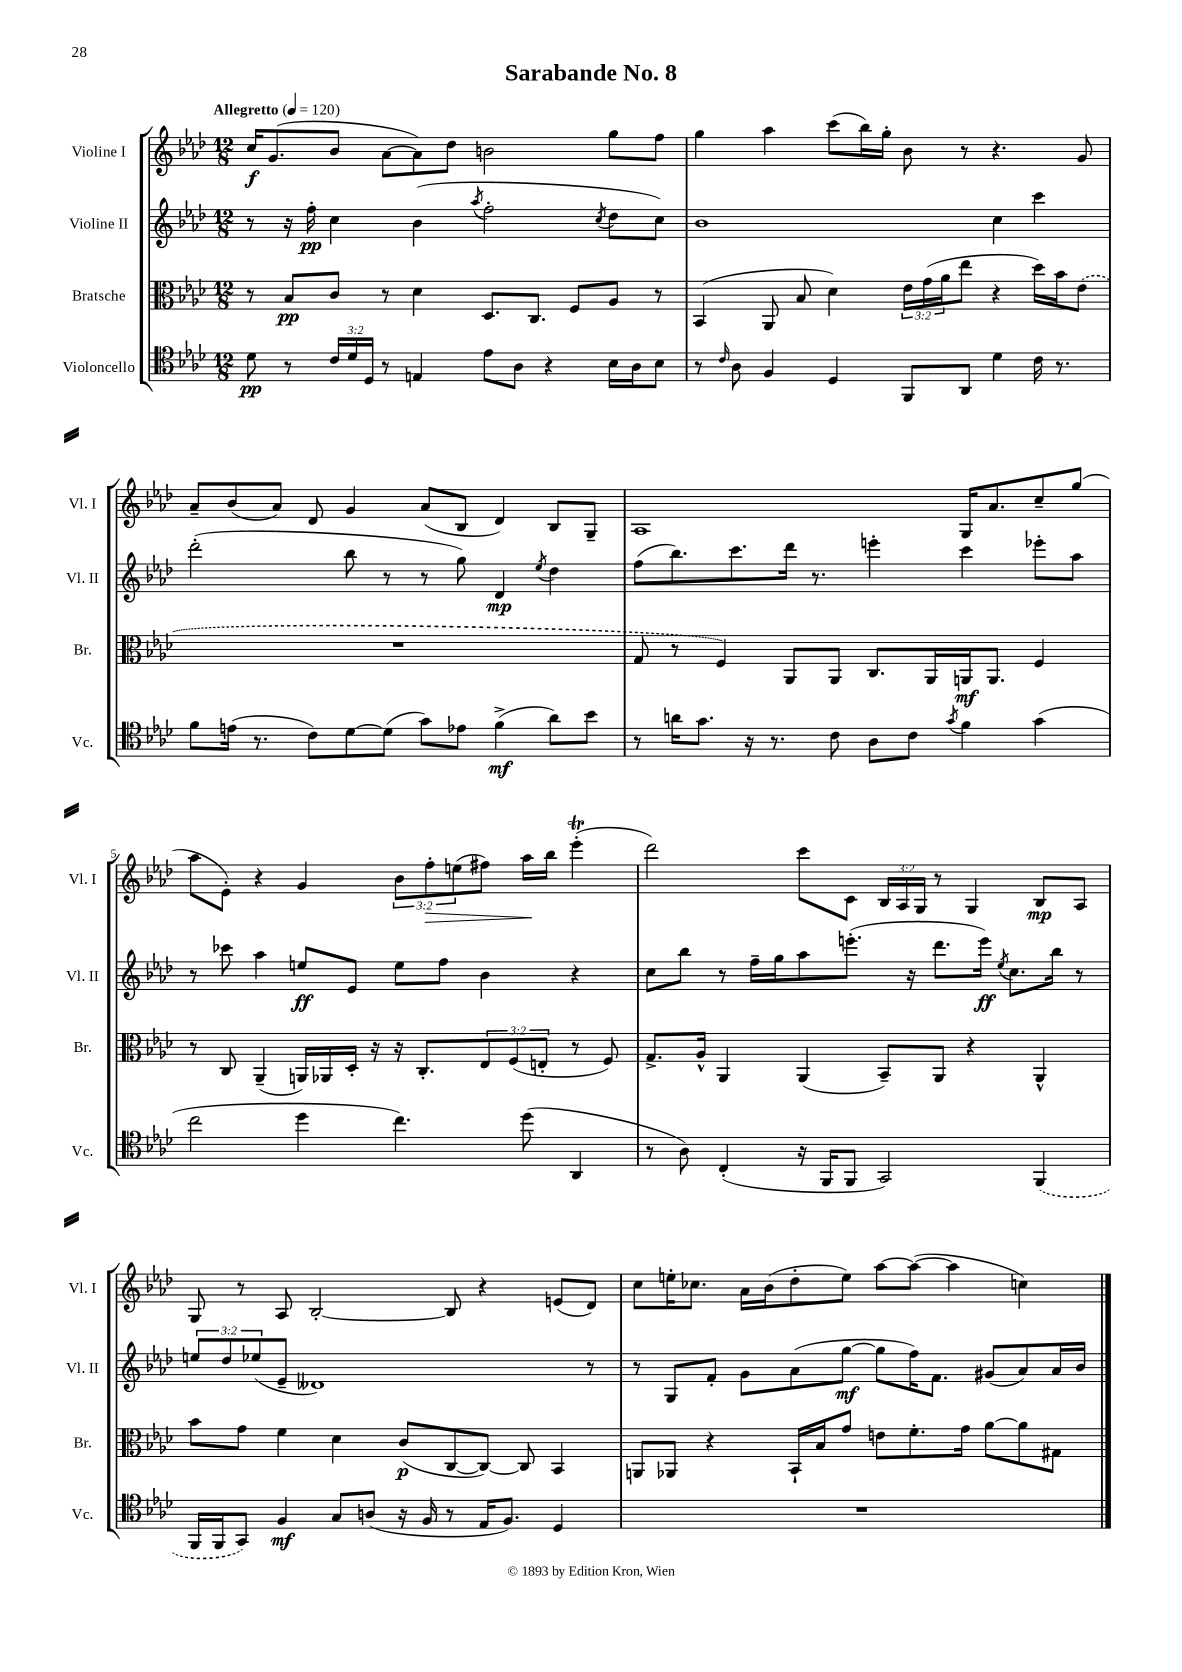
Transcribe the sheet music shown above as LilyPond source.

\header { title = "Sarabande No. 8" }
<<
\new StaffGroup <<
\new Staff = "s0" \with { instrumentName = "Violine I" shortInstrumentName = "Vl. I" } {
    \clef treble \key aes \major \numericTimeSignature \time 12/8 \override Staff.TupletNumber.text = #tuplet-number::calc-fraction-text \tempo "Allegretto" 4 = 120
    c''16\f g'8.( bes'8 aes'8~ aes'8) des''8 b'2 g''8 f''8 |
    g''4 aes''4 c'''8( bes''16) g''16-. bes'8 r8 r4. g'8 |
    aes'8-- bes'8( aes'8) des'8 g'4 aes'8( bes8 des'4) bes8 g8-- |
    aes1 g16 aes'8. c''8-- g''8( |
    aes''8 ees'8-.) r4 g'4 \tuplet 3/2 { bes'8 f''8-.\> e''8( } fis''8) aes''16\! bes''16 ees'''4-.\trill( |
    des'''2) c'''8 c'8 \tuplet 3/2 { bes16 aes16 g16 } r8 g4 bes8\mp aes8 |
    g8 r8 aes8 bes2~-. bes8 r4 e'8( des'8) |
    c''8 e''16-. ces''8. aes'16 bes'16( des''8-. e''8) aes''8~ aes''8~( aes''4 c''4) \bar "|." |
}
\new Staff = "s1" \with { instrumentName = "Violine II" shortInstrumentName = "Vl. II" } {
    \clef treble \key aes \major \numericTimeSignature \time 12/8 \override Staff.TupletNumber.text = #tuplet-number::calc-fraction-text
    r8 r16 f''16-.\pp c''4 bes'4( \acciaccatura { aes''8 } f''2-. \acciaccatura { c''8 } des''8 c''8) |
    bes'1 c''4 c'''4 |
    des'''2-.( bes''8 r8 r8 g''8) des'4\mp \acciaccatura { ees''8 } des''4 |
    f''8( bes''8.) c'''8. des'''16 r8. e'''4-. c'''4 ees'''8-. aes''8 |
    r8 ces'''8 aes''4 e''8\ff ees'8 e''8 f''8 bes'4 r4 |
    c''8 bes''8 r8 f''16-- g''16 aes''8 e'''8.-.( r16 des'''8. e'''16\ff) \acciaccatura { ees''8 } c''8. bes''16 r8 |
    \tuplet 3/2 { e''8 des''8 ees''8( } ees'8-- deses'1) r8 |
    r8 g8 f'8-. g'8 aes'8( g''8~\mf g''8 f''16) f'8. gis'8( aes'8) aes'16 bes'16 \bar "|." |
}
\new Staff = "s2" \with { instrumentName = "Bratsche" shortInstrumentName = "Br." } {
    \clef alto \key aes \major \numericTimeSignature \time 12/8 \override Staff.TupletNumber.text = #tuplet-number::calc-fraction-text
    r8 bes8\pp c'8 r8 des'4 des8. c8. f8 aes8 r8 |
    bes,4( aes,8 bes8 des'4) \tuplet 3/2 { ees'16 g'16( aes'16 } ees''8 r4 des''16) bes'16 \once \slurDashed ees'8( |
    R1. |
    g8 r8 f4) aes,8 aes,8 c8. aes,16 a,16\mf a,8. f4 |
    r8 c8 aes,4--( a,16) aes,16 des16-. r16 r16 c8.-. \tuplet 3/2 { ees8 f8( e8-. } r8 f8) |
    g8.-> aes16-^ aes,4 aes,4( bes,8--) aes,8 r4 aes,4-^ |
    bes'8 g'8 f'4 des'4 c'8\p( c8~ c8~) c8 bes,4 |
    a,8 aes,8 r4 bes,16-! bes16 g'8 e'8 f'8.-. g'16 aes'8~ aes'8 gis8 \bar "|." |
}
\new Staff = "s3" \with { instrumentName = "Violoncello" shortInstrumentName = "Vc." } {
    \clef tenor \key aes \major \numericTimeSignature \time 12/8 \override Staff.TupletNumber.text = #tuplet-number::calc-fraction-text
    des'8\pp r8 \tuplet 3/2 { c'16 des'16 des16 } r8 e4 ees'8 aes8 r4 bes16 aes16 bes8 |
    r8 \grace { c'16 } aes8 f4 des4 f,8 aes,8 des'4 c'16 r8. |
    f'8 e'16( r8. c'8) des'8~ des'8( g'8) ees'8 f'4->\mf( aes'8) bes'8 |
    r8 a'16 g'8. r16 r8. c'8 aes8 c'8 \acciaccatura { g'8 } f'4 g'4( |
    c''2 des''4 c''4.) des''8( aes,4 |
    r8 aes8) c4-.( r16 f,16 f,8 g,2) \once \slurDashed f,4( |
    f,16 f,16 g,8) f4\mf g8 a8( r16 f16 r8 ees16 f8.) des4 |
    R1. \bar "|." |
}
>>
>>
\layout { \context { \Score \override BarNumber.break-visibility = ##(#f #t #t) barNumberVisibility = #(every-nth-bar-number-visible 5) } }
